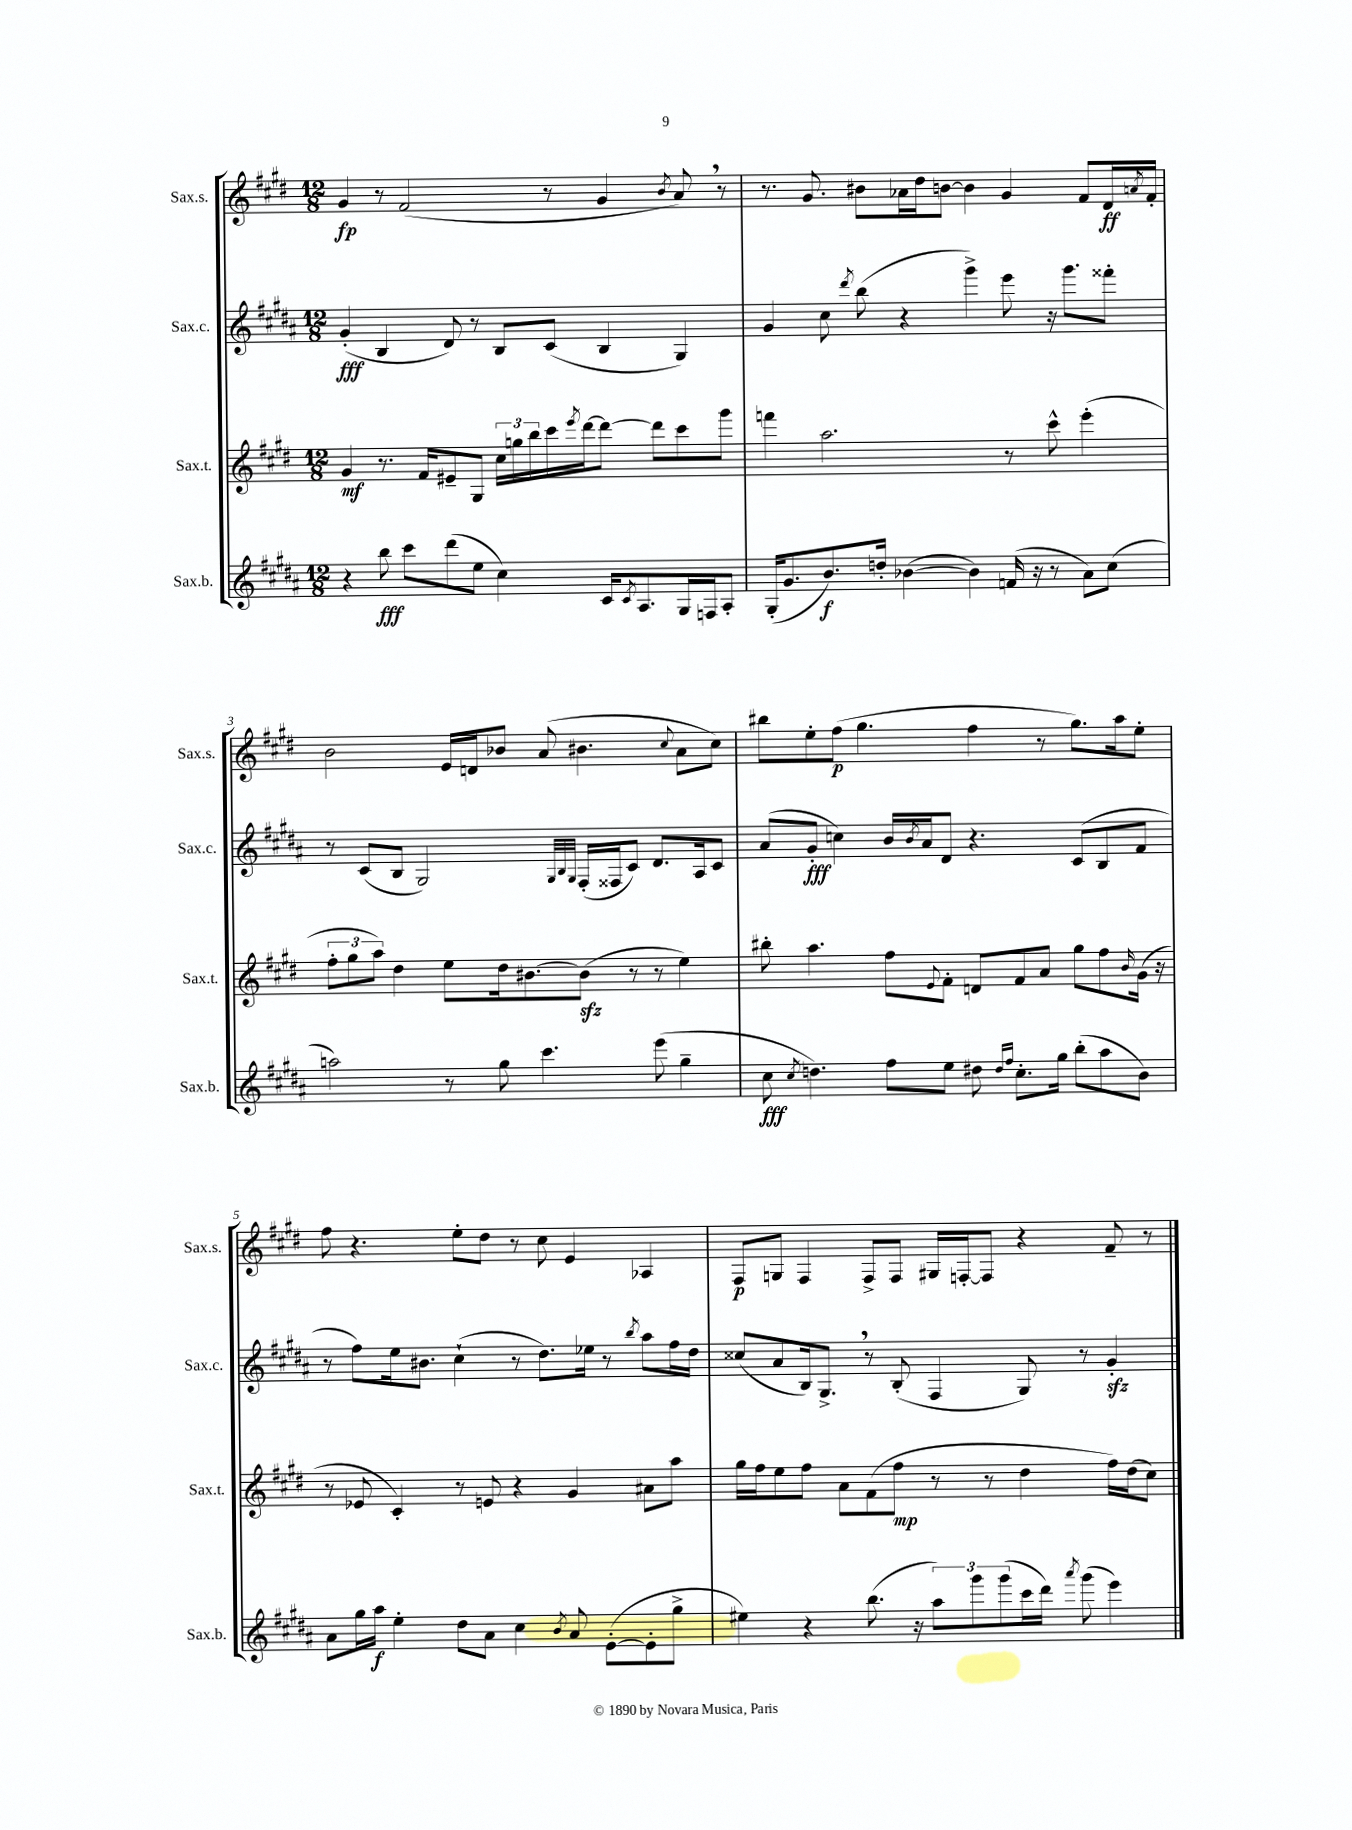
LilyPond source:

<<
\new StaffGroup <<
\new Staff = "s0" \with { instrumentName = "Sax.s." shortInstrumentName = "Sax.s." } {
    \clef treble \key e \major \numericTimeSignature \time 12/8
    gis'4\fp r8 fis'2( r8 gis'4 \acciaccatura { b'8 } a'8) \breathe r8 |
    r8. gis'8. bis'8 aes'16 dis''16 b'8~ b'4 gis'4 fis'8 dis'16\ff \acciaccatura { a'8 } fis'16-. |
    b'2 e'16 d'16 bes'8 a'8( bis'4. \appoggiatura { cis''8 } a'8 cis''8) |
    bis''8 e''8-. fis''8\p( gis''4. fis''4 r8 gis''8.) a''16 e''8-. |
    fis''8 r4. e''8-. dis''8 r8 cis''8 e'4 aes4 |
    fis8\p g8 fis4 fis8-> fis8 gis16 f16~-. f8 r4 fis'8-- r8 \bar "|." |
}
\new Staff = "s1" \with { instrumentName = "Sax.c." shortInstrumentName = "Sax.c." } {
    \clef treble \key b \major \numericTimeSignature \time 12/8
    gis'4-.\fff( b4 dis'8) r8 b8 cis'8( b4 gis4) |
    gis'4 cis''8 \acciaccatura { dis'''8 } b''8( r4 gis'''4->) e'''8 r16 gis'''8. fisis'''8-. |
    r8 cis'8( b8 gis2) \grace { gis32 b32 gis32 } fis16-.( fisis16 cis'8) dis'8. ais16 cis'8 |
    ais'8( gis'8-.\fff c''4) b'16 \acciaccatura { b'8 } ais'16 dis'8 r4. cis'8( b8 fis'8 |
    r8 fis''8) e''16 bis'8. cis''4-!( r8 dis''8.) ees''16 r8 \acciaccatura { b''8 } ais''8 fis''16 dis''16 |
    cisis''8( ais'8 b16) gis8.-> \breathe r8 b8-.( fis4 gis8) r8 gis'4-.\sfz \bar "|." |
}
\new Staff = "s2" \with { instrumentName = "Sax.t." shortInstrumentName = "Sax.t." } {
    \clef treble \key e \major \numericTimeSignature \time 12/8
    gis'4\mf r8. fis'16 eis'8-- gis8 \tuplet 3/2 { cis''16 g''16 b''16 } cis'''16 \acciaccatura { e'''8 } dis'''16~ dis'''8~ dis'''8 cis'''8 gis'''8 |
    f'''4 a''2. r8 cis'''8-^ e'''4-.( |
    \tuplet 3/2 { fis''8-. gis''8 a''8) } dis''4 e''8 dis''16 bis'8.~ bis'8\sfz( r8 r8 e''4) |
    bis''8-. a''4. fis''8 \appoggiatura { e'8 } fis'8-. d'8 fis'8 a'8 gis''8 fis''8 \grace { b'16 } gis'16( r16 |
    r8 ees'8 cis'4-.) r8 e'8 r4 gis'4 ais'8 a''8 |
    gis''16 fis''16 e''8 fis''8 a'8 fis'8( fis''8\mp r8 r8 dis''4 fis''16) dis''16( cis''8) \bar "|." |
}
\new Staff = "s3" \with { instrumentName = "Sax.b." shortInstrumentName = "Sax.b." } {
    \clef treble \key b \major \numericTimeSignature \time 12/8
    r4 b''8\fff cis'''8 dis'''8( e''8 cis''4) cis'16 \acciaccatura { cis'8 } ais8. gis16 f16 ais8-. |
    gis16-.( gis'8. b'8.\f) d''16-. bes'4~( bes'4) f'16( r16 r8 ais'8) cis''8( |
    a''2) r8 gis''8 cis'''4. e'''8( gis''4-- |
    cis''8\fff \acciaccatura { cis''8 } d''4.) fis''8 e''8 dis''8 \grace { dis''16 fis''16 } cis''8.-. gis''16 b''8-.( ais''8 b'8) |
    ais'8 gis''16 ais''16\f e''4-. dis''8 ais'8 cis''4 \acciaccatura { b'8 } ais'8 e'8~-.( e'8-. gis''8-> |
    eis''4) r4 b''8.( r16 \tuplet 3/2 { ais''8) gis'''8 gis'''8( } cis'''16 dis'''16) \acciaccatura { ais'''8 } gis'''8( e'''4) \bar "|." |
}
>>
>>
